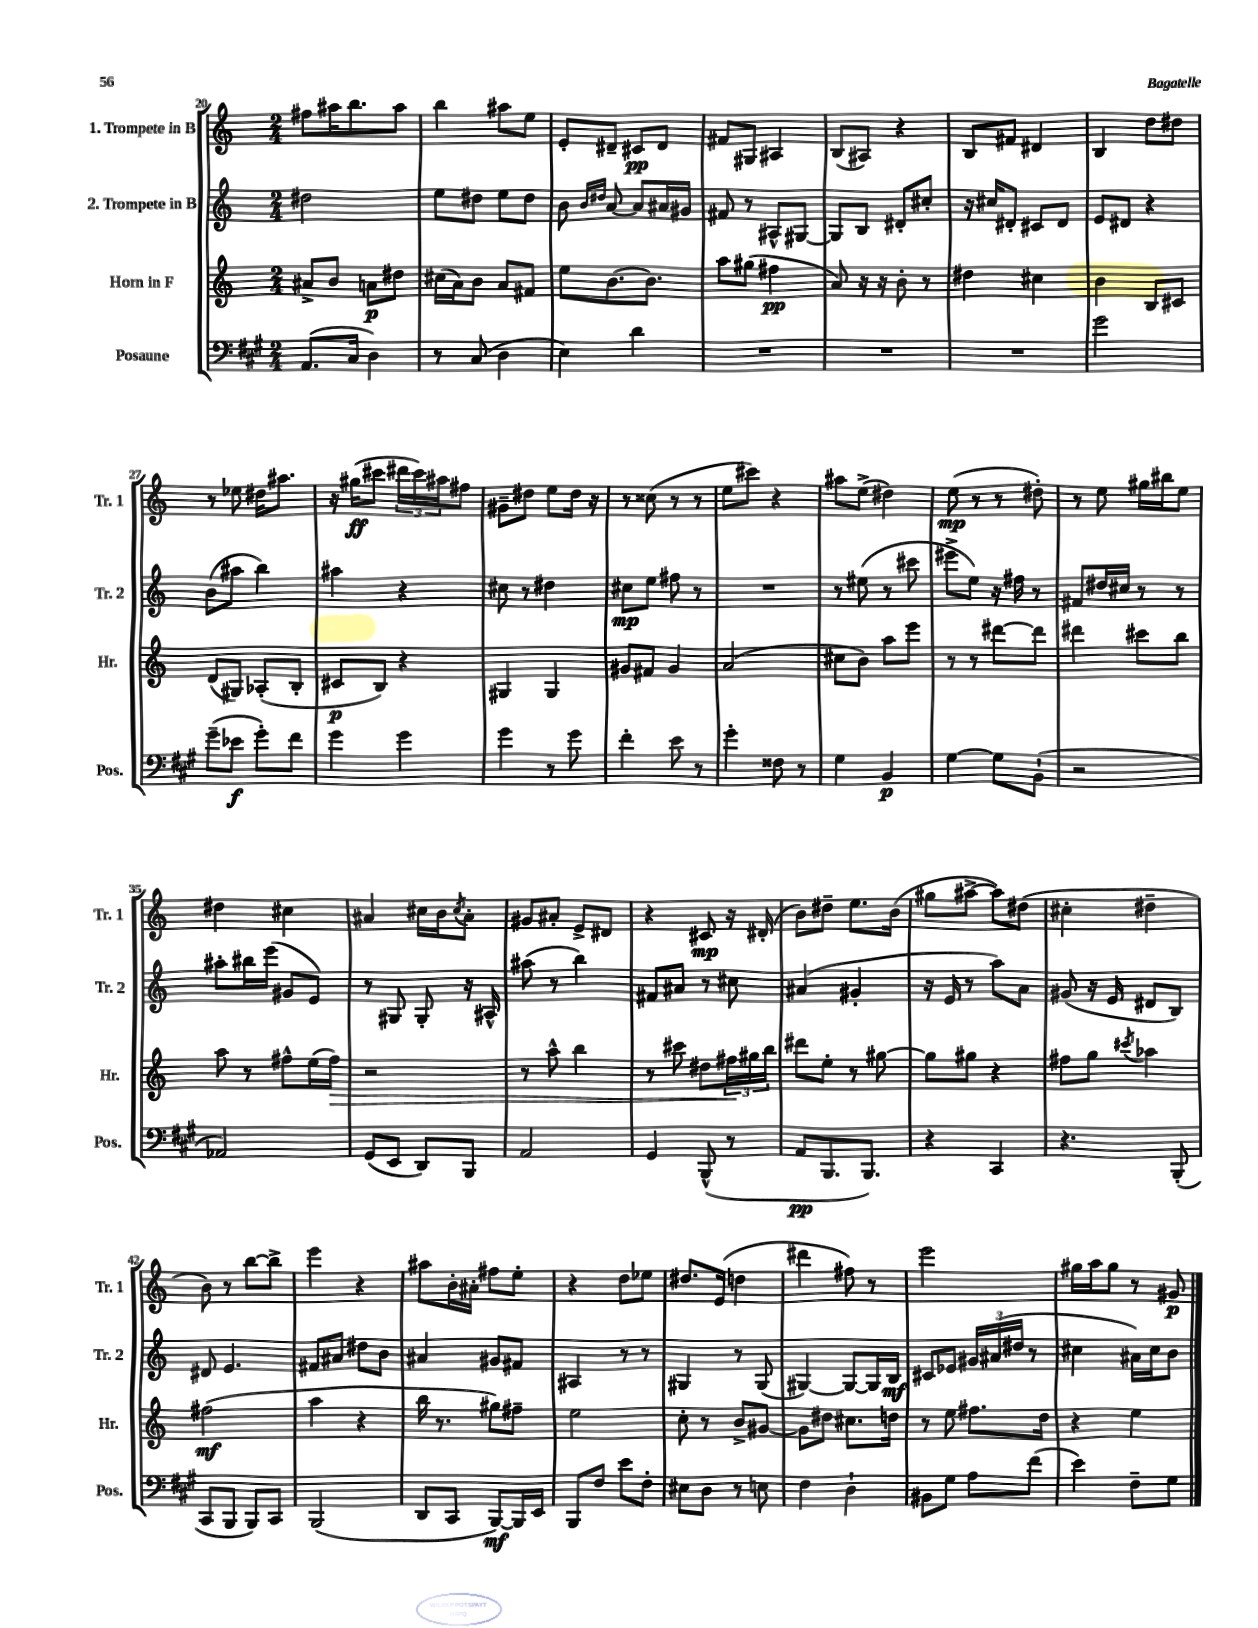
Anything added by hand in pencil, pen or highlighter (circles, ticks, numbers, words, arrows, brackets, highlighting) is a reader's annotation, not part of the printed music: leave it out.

**kern	**dynam	**kern	**dynam	**kern	**dynam	**kern	**dynam
*part4	*part4	*part3	*part3	*part2	*part2	*part1	*part1
*staff4	*staff4	*staff3	*staff3	*staff2	*staff2	*staff1	*staff1
*I"Posaune	*	*I"Horn in F	*	*I"2. Trompete in B	*	*I"1. Trompete in B	*
*I'Pos.	*	*I'Hr.	*	*I'Tr. 2	*	*I'Tr. 1	*
*clefF4	*	*clefG2	*	*clefG2	*	*clefG2	*
*k[f#c#g#]	*	*k[]	*	*k[]	*	*k[]	*
*M2/4	*	*M2/4	*	*M2/4	*	*M2/4	*
=20	=20	=20	=20	=20	=20	=20	=20
(8.AA/L	.	8a#X^/L	.	2dd#X\	.	8ff#X\L	.
.	.	8b/J	.	.	.	16aa#X\K	.
16C#/Jk	.	.	.	.	.	8.bb\	.
4D\)	.	8an\L	p	.	.	.	.
.	.	8dd#X\J	.	.	.	8aa#\J	.
=21	=21	=21	=21	=21	=21	=21	=21
8r	.	(16cc#X\LL	.	8ee\L	.	4bb\	.
.	.	16a\J)	.	.	.	.	.
(8C#/	.	8b\J	.	8dd#X\J	.	.	.
4D\	.	8a/L	.	8ee\L	.	8aa#X\L	.
.	.	8f#X/J	.	8dd#\J	.	8ee\J	.
=22	=22	=22	=22	=22	=22	=22	=22
4E\)	.	8ee\L	.	8b\	.	8e'/L	.
.	.	.	.	16qqb/LL	.	.	.
.	.	.	.	16qqdd#X/JJ	.	.	.
.	.	[8.b\	.	[8a/	.	8d#X~/J	.
4d\	.	.	.	8a/L]	.	8c#X/L	pp
.	.	8.b\J]	.	.	.	.	.
.	.	.	.	16a#X/L	.	8d#/J	.
.	.	.	.	16g#X/JJ	.	.	.
=23	=23	=23	=23	=23	=23	=23	=23
2r	.	8aa\L	.	8f#X/	.	8f#X/L	.
.	.	(8gg#X\J	.	8r	.	8G#X/J	.
.	.	4ff#X\	pp	8A#X^^/L	.	4A#X/	.
.	.	.	.	[8G#X/J	.	.	.
=24	=24	=24	=24	=24	=24	=24	=24
2r	.	8a/)	.	8G#/L]	.	(8B/L	.
.	.	16r	.	8B/J	.	8A#X/J)	.
.	.	16r	.	.	.	.	.
.	.	8b'\	.	8d#X'/L	.	4r	.
.	.	8r	.	8cc#X'/J	.	.	.
=25	=25	=25	=25	=25	=25	=25	=25
2r	.	4dd#X\	.	16r	.	8B/L	.
.	.	.	.	16cc#X/KL	.	.	.
.	.	.	.	8d#X'/J	.	8f#X/J	.
.	.	4cc#X\	.	8c#X/L	.	4d#X/	.
.	.	.	.	8d#/J	.	.	.
=26	=26	=26	=26	=26	=26	=26	=26
2g#\	.	4b\	.	8e/L	.	4B/	.
.	.	.	.	8d#X/J	.	.	.
.	.	8B/L	.	4r	.	8dd\L	.
.	.	8c#X/J	.	.	.	8dd#X\J	.
!!LO:LB:g=z
=27	=27	=27	=27	=27	=27	=27	=27
(8g#~\L	.	(8d/L	.	(8b\L	.	8r	.
8e-X\J	f	8G#X/J)	.	8aa#X\J	.	8ee-X\	.
8g#'\L)	.	(8A-X'/L	.	4bb\)	.	16dd#X\KL	.
.	.	.	.	.	.	8.aa#X\J	.
8f#\J	.	8B'/J	.	.	.	.	.
=28	=28	=28	=28	=28	=28	=28	=28
4g#\	.	8c#X/L	p	4aa#X\	.	16r	.
.	.	.	.	.	.	(16gg#X\KL	ff
.	.	8B/J)	.	.	.	8ccc#X\J	.
4g#\	.	4r	.	4r	.	24ddd#X\LL	.
.	.	.	.	.	.	24ccc#\)	.
.	.	.	.	.	.	24aa#X\J	.
.	.	.	.	.	.	8ff#X\J	.
=29	=29	=29	=29	=29	=29	=29	=29
4g#\	.	4G#X/	.	8cc#X\	.	8g#X~\L	.
.	.	.	.	8r	.	8dd#X\J	.
8r	.	4G#/	.	4dd#X\	.	8ee\L	.
8g#\	.	.	.	.	.	16dd#\Jk	.
.	.	.	.	.	.	16r	.
=30	=30	=30	=30	=30	=30	=30	=30
4f#'\	.	8g#X/L	.	8cc#X\L	mp	8r	.
.	.	8f#X/J	.	8ee\J	.	(8cc##X\	.
8e\	.	4g#/	.	8ff#X\	.	8r	.
8r	.	.	.	8r	.	8r	.
=31	=31	=31	=31	=31	=31	=31	=31
4g#'\	.	(2a/	.	2r	.	8ee\L	.
.	.	.	.	.	.	8ccc#X\J)	.
8F##X\	.	.	.	.	.	4r	.
8r	.	.	.	.	.	.	.
=32	=32	=32	=32	=32	=32	=32	=32
4G#\	.	8cc#X\L	.	8r	.	8aa#X\L	.
.	.	8b\J)	.	(8ee#X\	.	(8ee^\J	.
4BB/	p	8aa\L	.	8r	.	4dd#X\)	.
.	.	8eee\J	.	8ccc#X\	.	.	.
=33	=33	=33	=33	=33	=33	=33	=33
[4G#\	.	8r	.	8eee#X^\L	.	(8ee\	mp
.	.	8r	.	8ee\J)	.	8r	.
8G#\L]	.	[8ddd#X\L	.	16r	.	8r	.
.	.	.	.	16ff#X\	.	.	.
(8BB`\J	.	8ddd#\J]	.	8r	.	8dd#X'\)	.
=34	=34	=34	=34	=34	=34	=34	=34
2r	.	4ddd#X\	.	8f#X/L	.	8r	.
.	.	.	.	16dd#X/L	.	8ee\	.
.	.	.	.	16cc#X/JJ	.	.	.
.	.	8ccc#X\L	.	8r	.	16gg#X\LL	.
.	.	.	.	.	.	16bb#X\J	.
.	.	8bb\J	.	8r	.	8ee\J	.
!!LO:LB:g=z
=35	=35	=35	=35	=35	=35	=35	=35
2AA-X/)	.	8aa\	.	8aa#X'\L	.	4dd#X\	.
.	.	8r	.	16bb#X\L	.	.	.
.	.	.	.	(16eee\JJ	.	.	.
.	.	8ff#X^^\L	.	8g#X/L	.	4cc#X\	.
.	.	(16ee\L	.	8e/J)	.	.	.
!	!	!	!LO:HP:b	!	!	!	!
.	.	16ff#\JJ)	>	.	.	.	.
=36	=36	=36	=36	=36	=36	=36	=36
(8GG#/L	.	2r	.	8r	.	4a#X/	.
8EE/J	.	.	.	8G#X/	.	.	.
8DD/L)	.	.	.	8G#'/	.	16cc#X\LL	.
.	.	.	.	.	.	16b\J	.
.	.	.	.	.	.	8qcc#/	.
8BBB/J	.	.	.	16r	.	8a#'\J	.
.	.	.	.	16A#X^^/	.	.	.
=37	=37	=37	=37	=37	=37	=37	=37
2AA/	.	8r	.	(8aa#X\	.	8g#X/L	.
.	.	8aa^^\	.	8r	.	8a#X'/J	.
.	.	4bb\	.	4bb\)	.	8e^/L	.
.	.	.	.	.	.	8d#X/J	.
=38	=38	=38	=38	=38	=38	=38	=38
4GG#/	.	8r	.	8f#X/L	.	4r	.
.	.	8ccc#X\	.	8a#X/J	.	.	.
(8BBB^^/	.	8dd#X\L	.	8r	.	8c#X/	mp
8r	.	24ff#X\L	.	8cc#X\	.	16r	.
.	.	24gg#X\	]	.	.	.	.
.	.	.	.	.	.	(16d#X'/	.
.	.	24bb\JJ	.	.	.	.	.
=39	=39	=39	=39	=39	=39	=39	=39
8AA/L	pp	8ddd#X\L	.	(4a#X/	.	8b\L)	.
8.BBB/	.	8ee'\J	.	.	.	8dd#X~\J	.
.	.	8r	.	4g#X'/	.	8.ee\L	.
8.BBB/J)	.	.	.	.	.	.	.
.	.	[8gg#X\	.	.	.	.	.
.	.	.	.	.	.	(16b\Jk	.
=40	=40	=40	=40	=40	=40	=40	=40
4r	.	8gg#\L]	.	16r	.	8gg#X\L	.
.	.	.	.	16e/	.	.	.
.	.	8gg#X\J	.	8r	.	[8aa#X^\J	.
4CC#/	.	4r	.	8aa\L)	.	8aa#\L])	.
.	.	.	.	8a\J	.	(8dd#X\J	.
=41	=41	=41	=41	=41	=41	=41	=41
4.r	.	8ff#X\L	.	(8g#X/	.	4cc#X'\	.
.	.	8gg\J	.	16r	.	.	.
.	.	.	.	16e/	.	.	.
.	.	8qccc#X/	.	.	.	.	.
.	.	4aa-X\	.	8d#X/L	.	4dd#X~\	.
(8BBB'/	.	.	.	8B/J)	.	.	.
!!LO:LB:g=z
=42	=42	=42	=42	=42	=42	=42	=42
8CC#/L	.	(2ff#X\	mf	8d#X/	.	8b\)	.
8BBB/J	.	.	.	4.e/	.	8r	.
8BBB/L)	.	.	.	.	.	[8bb\L	.
8CC#/J	.	.	.	.	.	8bb^\J]	.
=43	=43	=43	=43	=43	=43	=43	=43
(2BBB/	.	4aa\	.	8f#X/L	.	4eee\	.
.	.	.	.	8a#X/J	.	.	.
.	.	4r	.	8dd#X\L	.	4r	.
.	.	.	.	8b\J	.	.	.
=44	=44	=44	=44	=44	=44	=44	=44
8DD/L	.	16bb\	.	4a#X/	.	8aa#X\L	.
.	.	8.r	.	.	.	.	.
8CC#/J	.	.	.	.	.	16b'\L	.
.	.	.	.	.	.	16a#X'\JJ	.
[8BBB/L)	mf	8gg#X\L)	.	8g#X/L	.	8ff#X\L	.
16BBB/L]	.	8ff#X~\J	.	8f#X/J	.	8ee'\J	.
16EE/JJ	.	.	.	.	.	.	.
=45	=45	=45	=45	=45	=45	=45	=45
8BBB/L	.	2ee\	.	4A#X/	.	4r	.
8F#/J	.	.	.	.	.	.	.
8e\L	.	.	.	8r	.	8dd\L	.
8F#'\J	.	.	.	8r	.	8ee-X\J	.
=46	=46	=46	=46	=46	=46	=46	=46
8E#X\L	.	8cc'\	.	4G#X/	.	8.dd#X/L	.
8D\J	.	8r	.	.	.	.	.
.	.	.	.	.	.	(16e/Jk	.
8r	.	8b^/L	.	8r	.	4ddn\	.
8En\	.	[8g#X/J	.	(8G#/	.	.	.
=47	=47	=47	=47	=47	=47	=47	=47
4F#\	.	8g#\L]	.	[4G#X/)	.	4ddd#X\	.
.	.	8dd#X\J	.	.	.	.	.
4D`\	.	8.cc#X\L	.	8G#/L_	.	8ff#X\)	.
.	.	.	.	16G#/L]	.	8r	.
.	.	16ddn\Jk	.	16B/JJ	mf	.	.
=48	=48	=48	=48	=48	=48	=48	=48
8BB#X\L	.	8r	.	8c#X/L	.	2eee\	.
8G#\J	.	8ee\	.	8e-X/J	.	.	.
8A\L	.	8.ff#X\L	.	24g#X/LL	.	.	.
.	.	.	.	(24a#X/	.	.	.
.	.	.	.	24dd#X/JJ	.	.	.
(8f#\J	.	.	.	8r	.	.	.
.	.	16dd\Jk	.	.	.	.	.
=49	=49	=49	=49	=49	=49	=49	=49
4e\)	.	4r	.	4cc#X\	.	16gg#X\LL	.
.	.	.	.	.	.	16aa\J	.
.	.	.	.	.	.	8gg#\J	.
8F#~\L	.	4ee\	.	16a#X\LL)	.	8r	.
.	.	.	.	16cc#\J	.	.	.
8G#\J	.	.	.	8b\J	.	8g#X/	p
==	==	==	==	==	==	==	==
*-	*-	*-	*-	*-	*-	*-	*-
